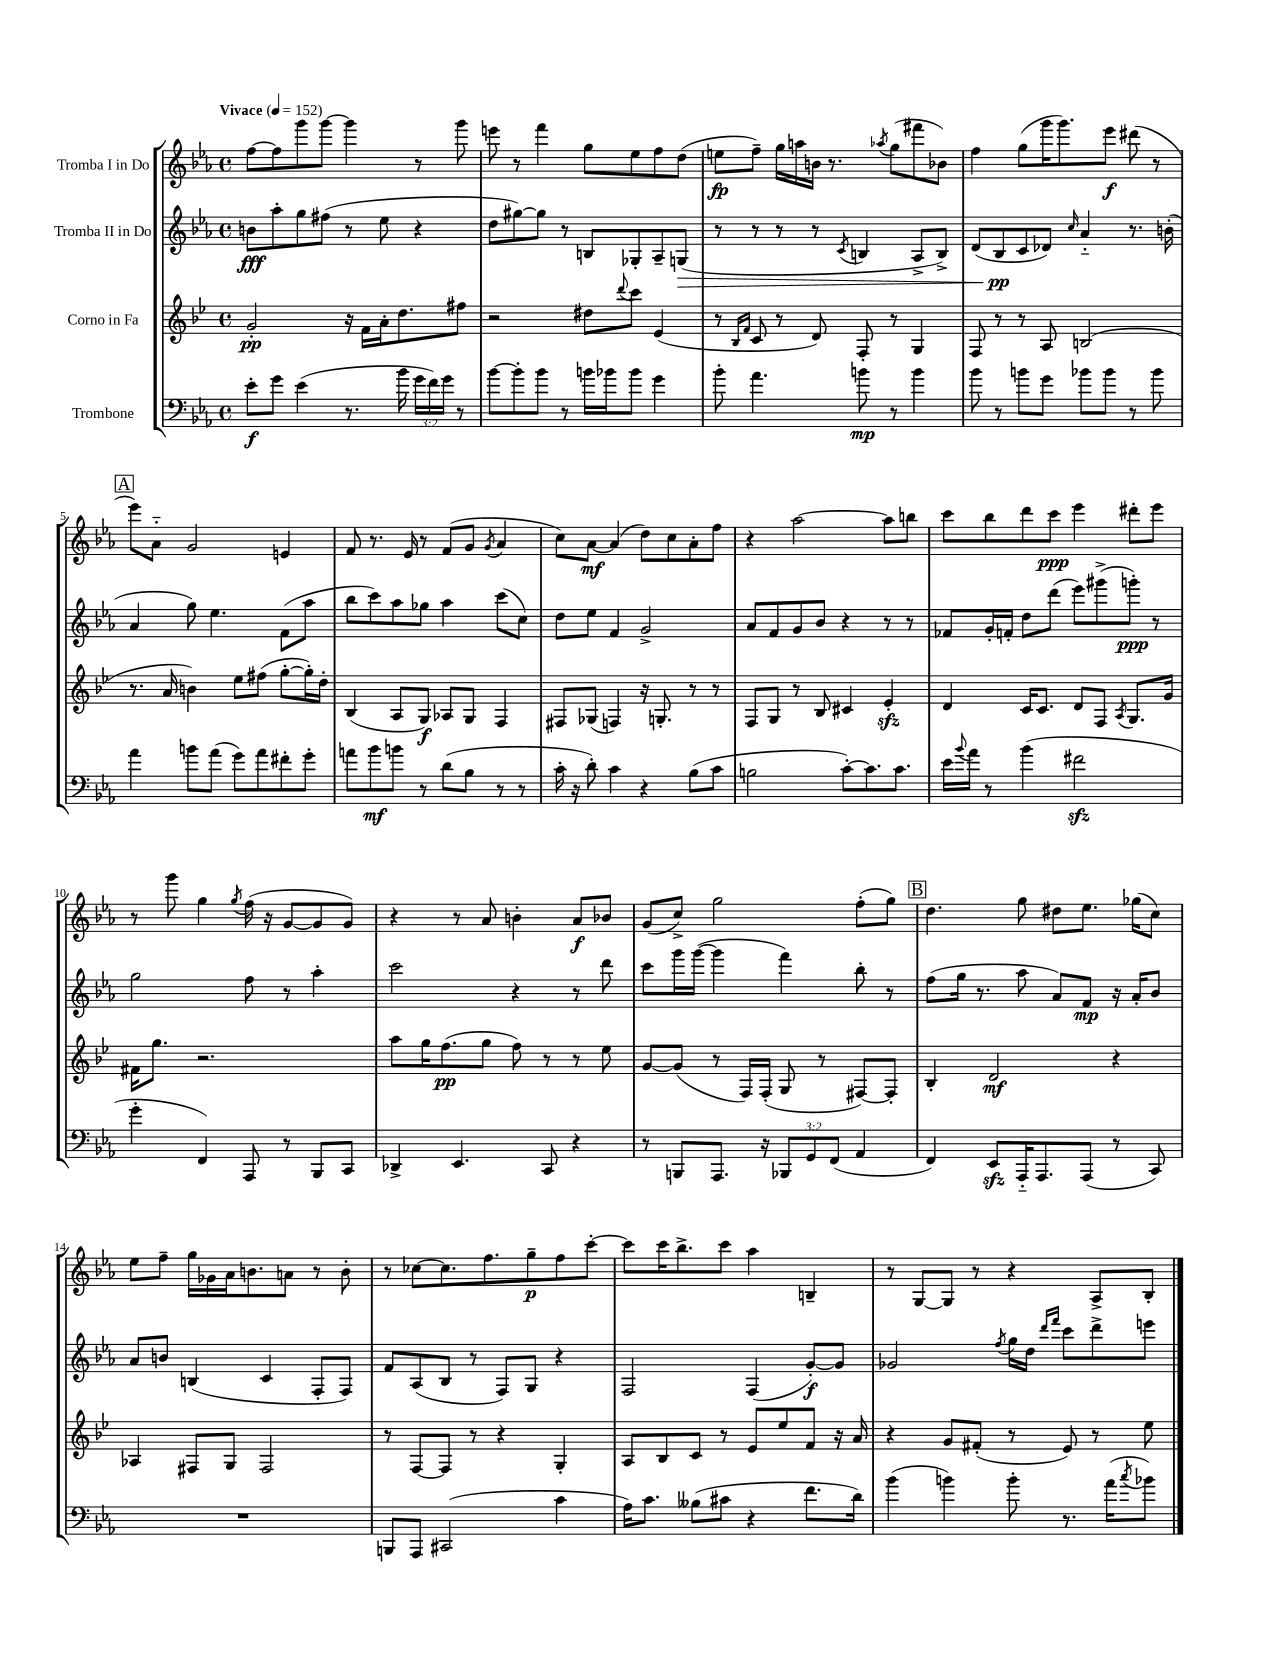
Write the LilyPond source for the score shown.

<<
\new StaffGroup <<
\new Staff = "s0" \with { instrumentName = "Tromba I in Do" } {
    \clef treble \key ees \major \defaultTimeSignature \time 4/4 \tempo "Vivace" 4 = 152
    f''8~ f''8 g'''8 g'''8~ g'''4 r8 g'''8 |
    e'''8 r8 f'''4 g''8 ees''8 f''8 d''8( |
    e''8\fp f''8--) g''16 a''16 b'16 r8. \acciaccatura { aes''8 } g''8( fis'''8 bes'8) |
    f''4 g''8( g'''16 g'''8.) ees'''8\f dis'''8( r8 |
    \mark \markup { \box "A" } ees'''8) aes'8-_ g'2 e'4 |
    f'8 r8. ees'16 r8 f'8( g'8 \acciaccatura { g'8 } aes'4 |
    c''8) aes'8~\mf aes'4( d''8) c''8 aes'8-. f''8 |
    r4 aes''2~ aes''8 b''8 |
    c'''8 bes''8 d'''8 c'''8\ppp ees'''4 dis'''8-. ees'''8 |
    r8 g'''8 g''4 \acciaccatura { g''8 } f''16( r16 g'8~ g'8 g'8) |
    r4 r8 aes'8 b'4-. aes'8\f bes'8 |
    g'8( c''8->) g''2 f''8-.( g''8) |
    \mark \markup { \box "B" } d''4. g''8 dis''8 ees''8. ges''16( c''8) |
    ees''8 f''8-- g''16 ges'16 aes'16 b'8. a'8 r8 b'8-. |
    r8 ces''8~ ces''8. f''8. g''8--\p f''8 c'''8~-. |
    c'''8 c'''16 bes''8.-> c'''8 aes''4 b4-- |
    r8 g8~ g8 r8 r4 aes8-> bes8-. \bar "|." |
}
\new Staff = "s1" \with { instrumentName = "Tromba II in Do" } {
    \clef treble \key ees \major \defaultTimeSignature \time 4/4
    b'8\fff aes''8-. g''8 fis''8( r8 ees''8 r4 |
    d''8 gis''8~) gis''8 r8 b8 ges8-. aes8-- g8\>( |
    r8 r8 r8 r8 \acciaccatura { c'8 } b4 aes8-> b8->) |
    d'8( bes8\pp\! c'8 des'8) \grace { c''16 } aes'4-_ r8. b'16-.( |
    \mark \markup { \box "A" } aes'4 g''8) ees''4. f'8( aes''8 |
    bes''8 c'''8) aes''8 ges''8 aes''4 c'''8( c''8) |
    d''8 ees''8 f'4 g'2-> |
    aes'8 f'8 g'8 bes'8 r4 r8 r8 |
    fes'8 g'16-. f'16-. d''8 d'''8( ees'''8) gis'''8->( g'''8-.\ppp) r8 |
    g''2 f''8 r8 aes''4-. |
    c'''2 r4 r8 d'''8 |
    c'''8 g'''16 g'''16~( g'''4 f'''4) bes''8-. r8 |
    \mark \markup { \box "B" } f''8( g''16 r8. aes''8 aes'8) f'8\mp r16 aes'16-. bes'8 |
    aes'8 b'8 b4( c'4 f8-. f8) |
    f'8 aes8( bes8 r8 f8) g8 r4 |
    f2 f4( g'8~-.\f) g'8 |
    ges'2 \acciaccatura { f''8 } g''16 d''16 \grace { d'''16 f'''16 } c'''8 d'''8-> e'''8 \bar "|." |
}
\new Staff = "s2" \with { instrumentName = "Corno in Fa" } {
    \clef treble \key bes \major \defaultTimeSignature \time 4/4
    g'2-.\pp r16 f'16 a'16-. d''8. fis''8 |
    r2 dis''8 \appoggiatura { d'''8 } c'''8 ees'4( |
    r8 \grace { bes16 f'16 } c'8 r8 d'8) f8-. r8 g4 |
    f8 r8 r8 a8 b2( |
    \mark \markup { \box "A" } r8. a'16 b'4) ees''8 fis''8( g''8~-. g''16-.) d''16-. |
    bes4( a8 g8\f) aes8 g8 f4 |
    fis8 ges8( f4) r16 g8.-. r8 r8 |
    f8 g8 r8 bes8 cis'4 ees'4-.\sfz |
    d'4 c'16 c'8. d'8 f8 \acciaccatura { a8 } g8. g'16 |
    fis'16 g''8. r2. |
    a''8 g''16 f''8.\pp( g''8 f''8) r8 r8 ees''8 |
    g'8~ g'8( r8 f16) f16-.( g8 r8 fis8~) fis8-. |
    \mark \markup { \box "B" } bes4-. d'2\mf r4 |
    aes4 fis8 g8 fis2 |
    r8 f8~ f8 r8 r4 g4-. |
    a8 bes8 c'8 r8 ees'8 ees''8 f'8 r16 a'16 |
    r4 g'8 fis'8-.( r8 ees'8) r8 ees''8 \bar "|." |
}
\new Staff = "s3" \with { instrumentName = "Trombone" } {
    \clef bass \key ees \major \defaultTimeSignature \time 4/4 \override Staff.TupletNumber.text = #tuplet-number::calc-fraction-text
    ees'8-.\f g'8 ees'4( r8. bes'16 \tuplet 3/2 { g'16 f'16) g'16 } r8 |
    bes'8~ bes'8-. bes'8 r8 b'16 bes'16 bes'8 g'4 |
    bes'8-. aes'4. b'8\mp r8 b'4 |
    bes'8 r8 b'8 g'8 bes'8 bes'8 r8 bes'8 |
    \mark \markup { \box "A" } aes'4 b'8 aes'8( g'8) aes'8 fis'8-. g'8-. |
    a'8 bes'8\mf b'8 r8 d'8( bes8 r8 r8 |
    c'16-. r16 d'8-.) c'4 r4 bes8( c'8 |
    b2 c'8~-.) c'8. c'8. |
    ees'16 \appoggiatura { bes'8 } aes'16 r8 bes'4( fis'2\sfz |
    g'4-. f,4) aes,,8 r8 bes,,8 c,8 |
    des,4-> ees,4. c,8 r4 |
    r8 b,,8 aes,,8. r16 \tuplet 3/2 { bes,,8 g,8 f,8( } aes,4 |
    \mark \markup { \box "B" } f,4) ees,8\sfz aes,,16-_ aes,,8. aes,,8( r8 c,8) |
    R1 |
    b,,8 aes,,8 cis,2( c'4 |
    aes16) c'8. beses8( cis'8 r4 f'8. d'16) |
    bes'4( b'4) b'8-. r8. aes'16( \acciaccatura { c''8 } bes'8) \bar "|." |
}
>>
>>
